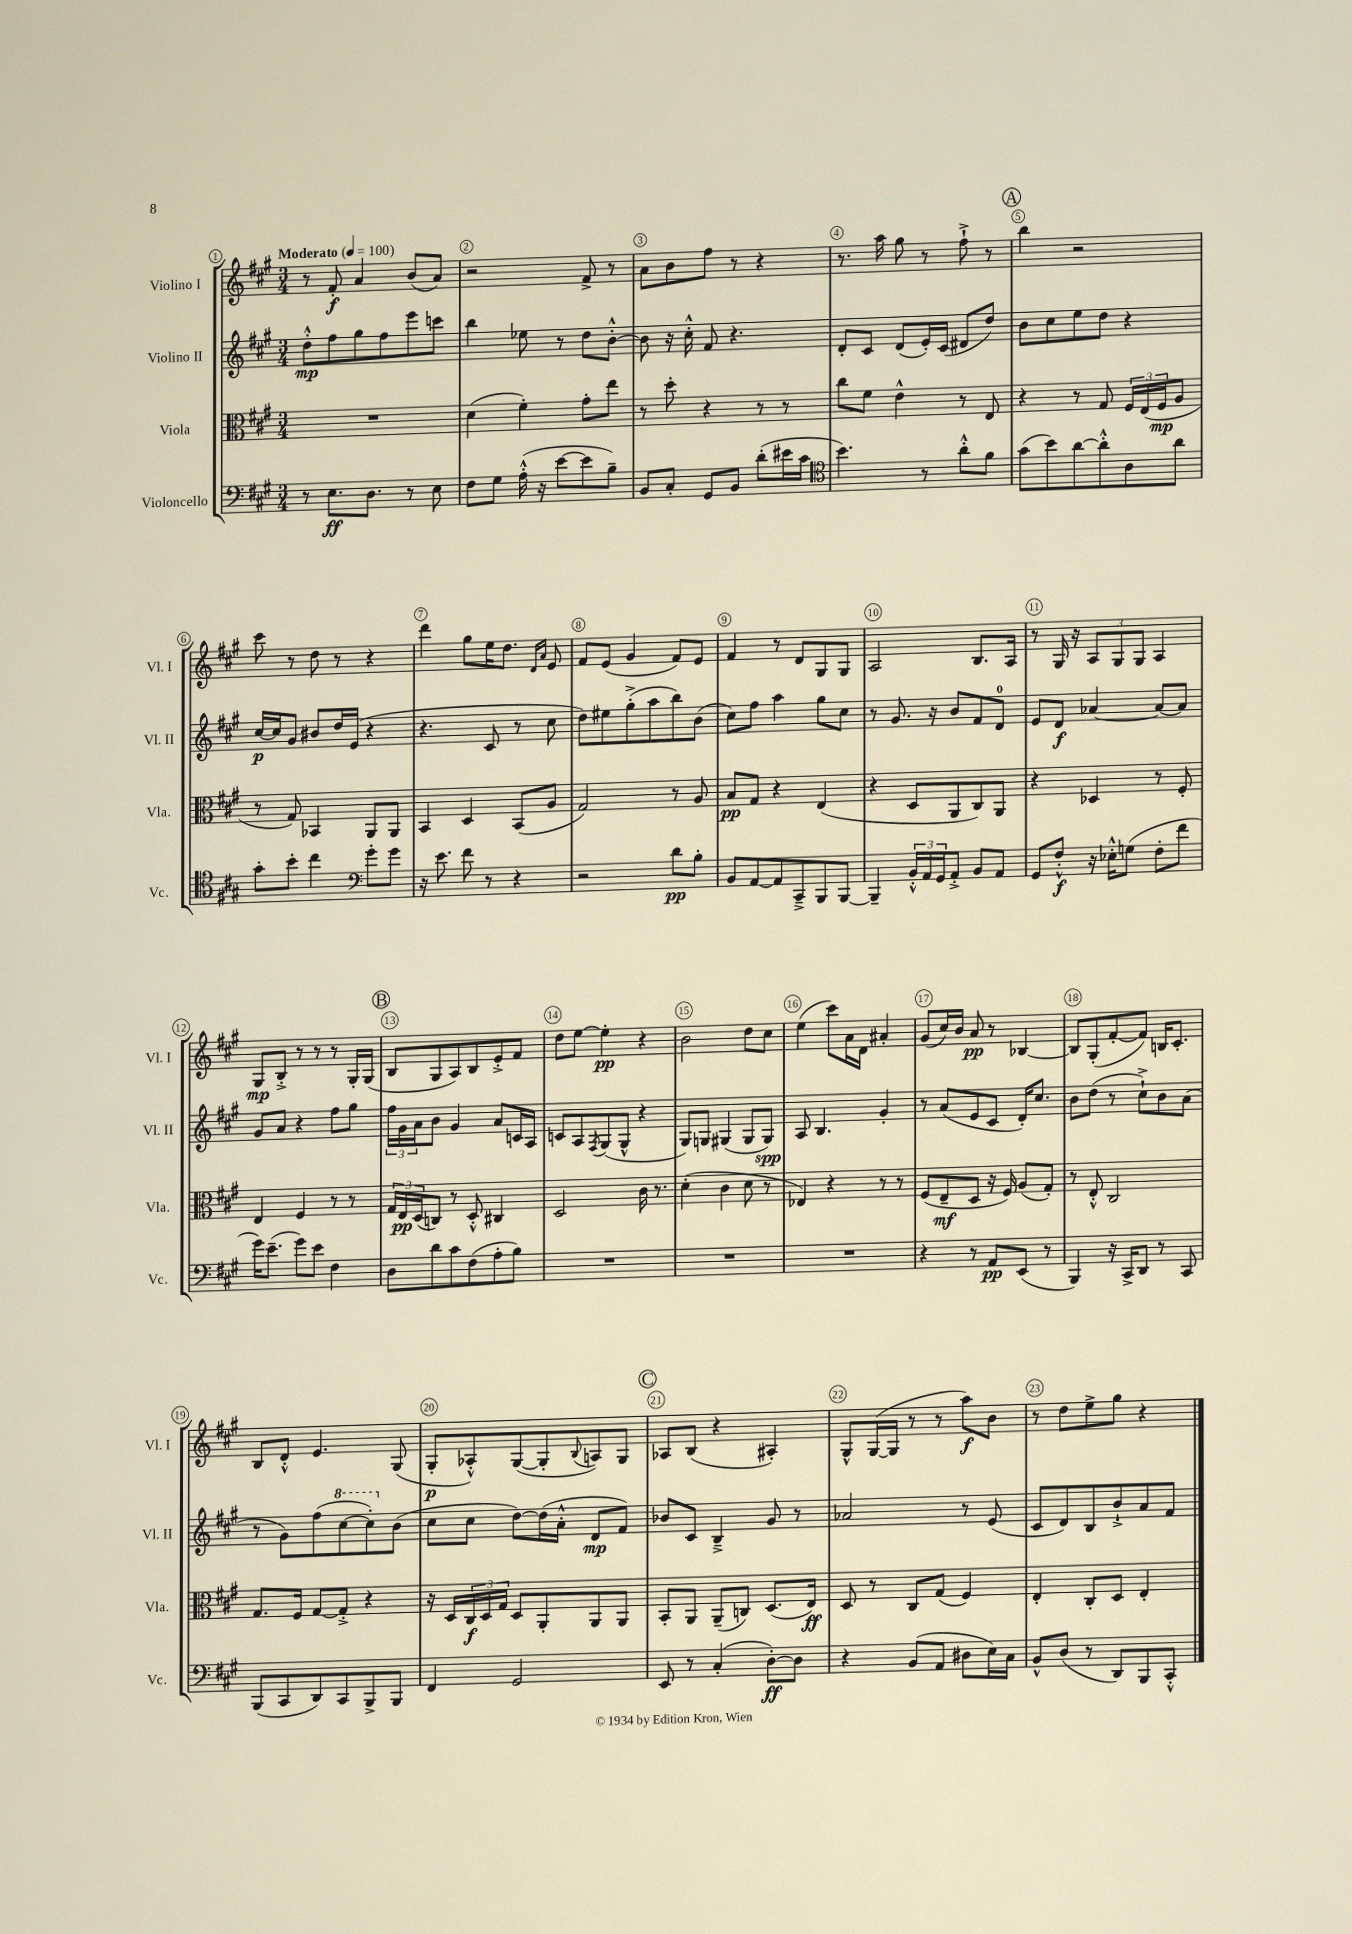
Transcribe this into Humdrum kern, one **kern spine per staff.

**kern	**dynam	**kern	**dynam	**kern	**dynam	**kern	**dynam
*part4	*part4	*part3	*part3	*part2	*part2	*part1	*part1
*staff4	*staff4	*staff3	*staff3	*staff2	*staff2	*staff1	*staff1
*I"Violoncello	*	*I"Viola	*	*I"Violino II	*	*I"Violino I	*
*I'Vc.	*	*I'Vla.	*	*I'Vl. II	*	*I'Vl. I	*
*clefF4	*	*clefC3	*	*clefG2	*	*clefG2	*
*k[f#c#g#]	*	*k[f#c#g#]	*	*k[f#c#g#]	*	*k[f#c#g#]	*
*M3/4	*	*M3/4	*	*M3/4	*	*M3/4	*
*MM100	*	*MM100	*	*MM100	*	*MM100	*
=1	=1	=1	=1	=1	=1	=1	=1
!	!	!	!	!	!	!LO:TX:a:B:t=Moderato	!
8r	.	2.r	.	8dd'^^\L	mp	8r	.
8.E\L	ff	.	.	8ff#\	.	8f#'/	f
.	.	.	.	8gg#\	.	4a/	.
8.D\J	.	.	.	.	.	.	.
.	.	.	.	8ff#\	.	.	.
8r	.	.	.	8eee\	.	(8b/L	.
8E\	.	.	.	8cccn\J	.	8a/J)	.
=2	=2	=2	=2	=2	=2	=2	=2
8F#\L	.	(4d\	.	4bb\	.	2r	.
8G#\J	.	.	.	.	.	.	.
(16A'^^\	.	4f#'\)	.	8ee-X\	.	.	.
16r	.	.	.	.	.	.	.
[8e\L	.	.	.	8r	.	.	.
8e\]	.	8g#'\L	.	8dd\L	.	8f#^/	.
8B~\J)	.	8ee\J	.	[8b'^^\J	.	8r	.
=3	=3	=3	=3	=3	=3	=3	=3
8BB/L	.	8r	.	8b\]	.	8a\L	.
8C#'/J	.	8dd'\	.	16r	.	8b\	.
.	.	.	.	16cc#'^^\	.	.	.
8GG#/L	.	4r	.	8f#/	.	8ff#\J	.
8BB/J	.	.	.	4.r	.	8r	.
(8d'\L	.	8r	.	.	.	4r	.
16e#X\L	.	8r	.	.	.	.	.
16c#\JJ	.	.	.	.	.	.	.
=4	=4	=4	=4	=4	=4	=4	=4
*clefC4	*	*	*	*	*	*	*
4.b\)	.	8cc#\L	.	8d'/L	.	8.r	.
.	.	8f#\J	.	8c#/J	.	.	.
.	.	.	.	.	.	16aa\	.
.	.	4e^^\	.	(8d/L	.	8gg#\	.
8r	.	.	.	16e'/L)	.	8r	.
.	.	.	.	(16c#/JJ	.	.	.
8a'^^\L	.	8r	.	8d#X/L	.	8ff#`^\	.
8f#\J	.	8E/	.	8dd/J)	.	8r	.
!!LO:REH:place=s1:t=A
=5	=5	=5	=5	=5	=5	=5	=5
(8g#\L	.	4r	.	8b\L	.	4bb\	.
8b\)	.	.	.	8cc#\	.	.	.
[8a\	.	8r	.	8ee\	.	2r	.
8a'^^\]	.	8G#/	.	8dd\J	.	.	.
8A\	.	24F#/LL	.	4r	.	.	.
.	.	(24E/	.	.	.	.	.
.	.	24F#/J	mp	.	.	.	.
8a\J	.	8A/J	.	.	.	.	.
!!LO:LB:g=z
=6	=6	=6	=6	=6	=6	=6	=6
8g#'\L	.	8r	.	[16cc#/LL	p	8ccc#\	.
.	.	.	.	16cc#/J]	.	.	.
8b'\J	.	8G#/)	.	8g#/J	.	8r	.
4cc#\	.	4BB-X/	.	8b#X/L	.	8dd\	.
.	.	.	.	16dd/L	.	8r	.
.	.	.	.	(16e/JJ	.	.	.
*clefF4	*	*	*	*	*	*	*
8g#'\L	.	8AA/L	.	4r	.	4r	.
8g#\J	.	8AA/J	.	.	.	.	.
=7	=7	=7	=7	=7	=7	=7	=7
16r	.	4BB/	.	4.r	.	4ddd\	.
8.e\	.	.	.	.	.	.	.
8f#\	.	4D/	.	.	.	8gg#\L	.
8r	.	.	.	8c#/	.	16ee\K	.
.	.	.	.	.	.	8.dd\J	.
4r	.	(8BB/L	.	8r	.	.	.
.	.	.	.	.	.	16qqd/LL	.
.	.	.	.	.	.	16qqa/JJ	.
.	.	8A/J	.	8cc#\	.	8e/	.
=8	=8	=8	=8	=8	=8	=8	=8
2r	.	2G#/)	.	8dd\L)	.	8f#/L	.
.	.	.	.	8ee#X\	.	(8e/J	.
.	.	.	.	(8gg#'^\	.	4g#/	.
.	.	.	.	8aa\	.	.	.
8d\L	pp	8r	.	8bb\)	.	8f#/L)	.
8B'\J	.	8A/	.	(8b\J	.	8e/J	.
=9	=9	=9	=9	=9	=9	=9	=9
8BB/L	.	8B/L	pp	8cc#\L)	.	4f#/	.
[8AA/	.	8G#/J	.	8ff#\J	.	.	.
8AA/]	.	4r	.	4aa\	.	8r	.
8CC#~^/	.	.	.	.	.	8d/L	.
8BBB/	.	(4E/	.	8gg#\L	.	8G#/	.
[8BBB/J	.	.	.	8cc#\J	.	8G#/J	.
=10	=10	=10	=10	=10	=10	=10	=10
4BBB~/]	.	4r	.	8r	.	2A/	.
.	.	.	.	8.g#/	.	.	.
24BB'^^/LL	.	8D/L	.	.	.	.	.
24AA/	.	.	.	.	.	.	.
.	.	.	.	16r	.	.	.
24GG#/J	.	.	.	.	.	.	.
8AA'^/J	.	8AA/	.	8b/L	.	.	.
8BB/L	.	8C#/)	.	8f#/	.	8.B/L	.
8AA/J	.	8AA/J	.	8d/J	.	.	.
.	.	.	.	.	.	16A/Jk	.
=11	=11	=11	=11	=11	=11	=11	=11
8GG#/L	.	4r	.	8e/L	.	8r	.
8F#'^^/J	f	.	.	8d/J	f	16G#/	.
.	.	.	.	.	.	16r	.
16r	.	4D-X/	.	[4a-X/	.	12A/L	.
16E-X'^^\KL	.	.	.	.	.	.	.
.	.	.	.	.	.	12G#/	.
(8Gn\J	.	.	.	.	.	.	.
.	.	.	.	.	.	12G#/J	.
8F#'\L	.	8r	.	8a-/L_	.	4A/	.
8f#\J	.	8F#'/	.	8a-/J]	.	.	.
!!LO:LB:g=z
=12	=12	=12	=12	=12	=12	=12	=12
16g#\KL)	.	4E/	.	8g#/L	.	8G#/L	mp
(8.e~\J	.	.	.	.	.	.	.
.	.	.	.	8a/J	.	8B'^/J	.
8g#\L)	.	4F#/	.	4r	.	8r	.
8e\J	.	.	.	.	.	8r	.
4F#\	.	8r	.	8ff#\L	.	8r	.
.	.	8r	.	8gg#\J	.	16G#'/LL	.
.	.	.	.	.	.	(16G#/JJ	.
!!LO:REH:place=s1:t=B
=13	=13	=13	=13	=13	=13	=13	=13
8D\L	.	24G#/LL	.	24ff#\LL	.	8B/L	.
.	.	24E/	pp	24g#\	.	.	.
.	.	(24D/J	.	24a\J	.	.	.
8d\	.	8Cn/J)	.	8b\J	.	8G#/	.
8c#\	.	8r	.	4g#/	.	8A/)	.
(8F#\	.	8D'^^/	.	.	.	8B/	.
8A'\	.	4C#X/	.	8a/L	.	8e'^/	.
8B\J)	.	.	.	16cn/L	.	8f#/J	.
.	.	.	.	16A/JJ	.	.	.
=14	=14	=14	=14	=14	=14	=14	=14
2.r	.	2D/	.	8cn/L	.	8dd\L	.
.	.	.	.	8A/	.	[8ee\J	.
.	.	.	.	8qF#/	.	.	.
.	.	.	.	(8G#/	.	4ee'\]	pp
.	.	.	.	8G#^^/J	.	.	.
.	.	16c#\	.	4r	.	4r	.
.	.	8.r	.	.	.	.	.
=15	=15	=15	=15	=15	=15	=15	=15
2.r	.	(4d'\	.	8G#/L)	.	2b\	.
.	.	.	.	8Gn/J	.	.	.
.	.	4c#\	.	(4G#X/	.	.	.
.	.	8d\	.	8G#/L	.	8dd\L	.
.	.	8r	.	8G#/J)	spp	8cc#\J	.
=16	=16	=16	=16	=16	=16	=16	=16
2.r	.	4E-X/)	.	8A/	.	(4ee\	.
.	.	.	.	4.B/	.	.	.
.	.	4r	.	.	.	8ccc#\L)	.
.	.	.	.	.	.	16a\L	.
.	.	.	.	.	.	16d\JJ	.
.	.	8r	.	4g#'/	.	4a#X'/	.
.	.	8r	.	.	.	.	.
=17	=17	=17	=17	=17	=17	=17	=17
4r	.	(8F#/L	.	8r	.	(8g#/L	.
.	.	8E~/	mf	(8a/L	.	16cc#/L)	.
.	.	.	.	.	.	16b/JJ	.
8r	.	8D/J	.	8e/	.	8a/	pp
8AA/L	pp	16r	.	8c#/J	.	8r	.
.	.	16F#/)	.	.	.	.	.
(8EE/J	.	(8A/L	.	16d'/KL)	.	[4B-X/	.
.	.	.	.	8.cc#/J	.	.	.
8r	.	8G#'/J)	.	.	.	.	.
=18	=18	=18	=18	=18	=18	=18	=18
4BBB/)	.	8r	.	8b\L	.	8B-/L]	.
.	.	8E'^^/	.	(8dd\J	.	(8G#'/	.
16r	.	2C#/	.	8r	.	[8f#'/	.
16CC#^/KL	.	.	.	.	.	.	.
8DD/J	.	.	.	8cc#`^\L)	.	8f#/J])	.
8r	.	.	.	8b\	.	16Bn/KL	.
.	.	.	.	.	.	8.c#'/J	.
8CC#/	.	.	.	(8a\J	.	.	.
!!LO:LB:g=z
=19	=19	=19	=19	=19	=19	=19	=19
(8BBB/L	.	8.G#/L	.	8r	.	8B/L	.
8CC#/	.	.	.	8g#\L)	.	8d'^^/J	.
.	.	16F#/Jk	.	.	.	.	.
8DD/)	.	[8G#/L	.	(8ff#\	.	4.e/	.
*	*	*	*	*8va	*	*	*
8CC#/	.	8G#'^/J]	.	[8ccc#\	.	.	.
8BBB^/	.	4r	.	8ccc#'\])	.	.	.
*	*	*	*	*X8va	*	*	*
8BBB/J	.	.	.	(8b\J	.	(8G#/	.
=20	=20	=20	=20	=20	=20	=20	=20
4FF#/	.	16r	.	8cc#\L	.	8G#'/L	p
.	.	16D/LL	.	.	.	.	.
.	.	24C#/	f	8cc#\J	.	8A-X'^^/)	.
.	.	24D/	.	.	.	.	.
.	.	24G#/JJ	.	.	.	.	.
2GG#/	.	8D/L	.	[8dd\L)	.	([8G#/	.
.	.	8AA'/	.	(16dd\L]	.	8G#'/]	.
.	.	.	.	16a'^^\JJ	.	.	.
.	.	.	.	.	.	8qqB/	.
.	.	8AA/	.	8d/L	mp	8An/)	.
.	.	8AA/J	.	8f#/J)	.	8G#/J	.
!!LO:REH:place=s1:t=C
=21	=21	=21	=21	=21	=21	=21	=21
8EE/	.	8BB'/L	.	8b-X/L	.	8A-X/L	.
8r	.	8AA/J	.	8c#/J	.	(8B/J	.
(4C#'/	.	(8AA~/L	.	4B~^/	.	4r	.
.	.	8Cn/J)	.	.	.	.	.
[8D'\L)	ff	(8.D/L	.	8g#/	.	4A#X'/)	.
8D\J]	.	.	.	8r	.	.	.
.	.	16E/Jk)	ff	.	.	.	.
=22	=22	=22	=22	=22	=22	=22	=22
4r	.	8D/	.	2a-X/	.	8G#^^/L	.
.	.	8r	.	.	.	([16G#/L	.
.	.	.	.	.	.	16G#/JJ]	.
(8BB/L	.	8C#/L	.	.	.	8r	.
8AA/J	.	(8G#/J	.	.	.	8r	.
8D#X\L	.	4F#/)	.	8r	.	8aa\L)	f
16E\L)	.	.	.	(8e/	.	8b\J	.
16C#\JJ	.	.	.	.	.	.	.
=23	=23	=23	=23	=23	=23	=23	=23
8BB^^/L	.	4E'/	.	8c#/L	.	8r	.
(8D/J	.	.	.	8d/)	.	8dd\L	.
8r	.	8C#'/L	.	8B/	.	8ee^\	.
8DD/L)	.	8D/J	.	8b`^/	.	8gg#\J	.
8BBB/	.	4E'/	.	8a/	.	4r	.
8CC#'^^/J	.	.	.	8f#/J	.	.	.
==	==	==	==	==	==	==	==
*-	*-	*-	*-	*-	*-	*-	*-
